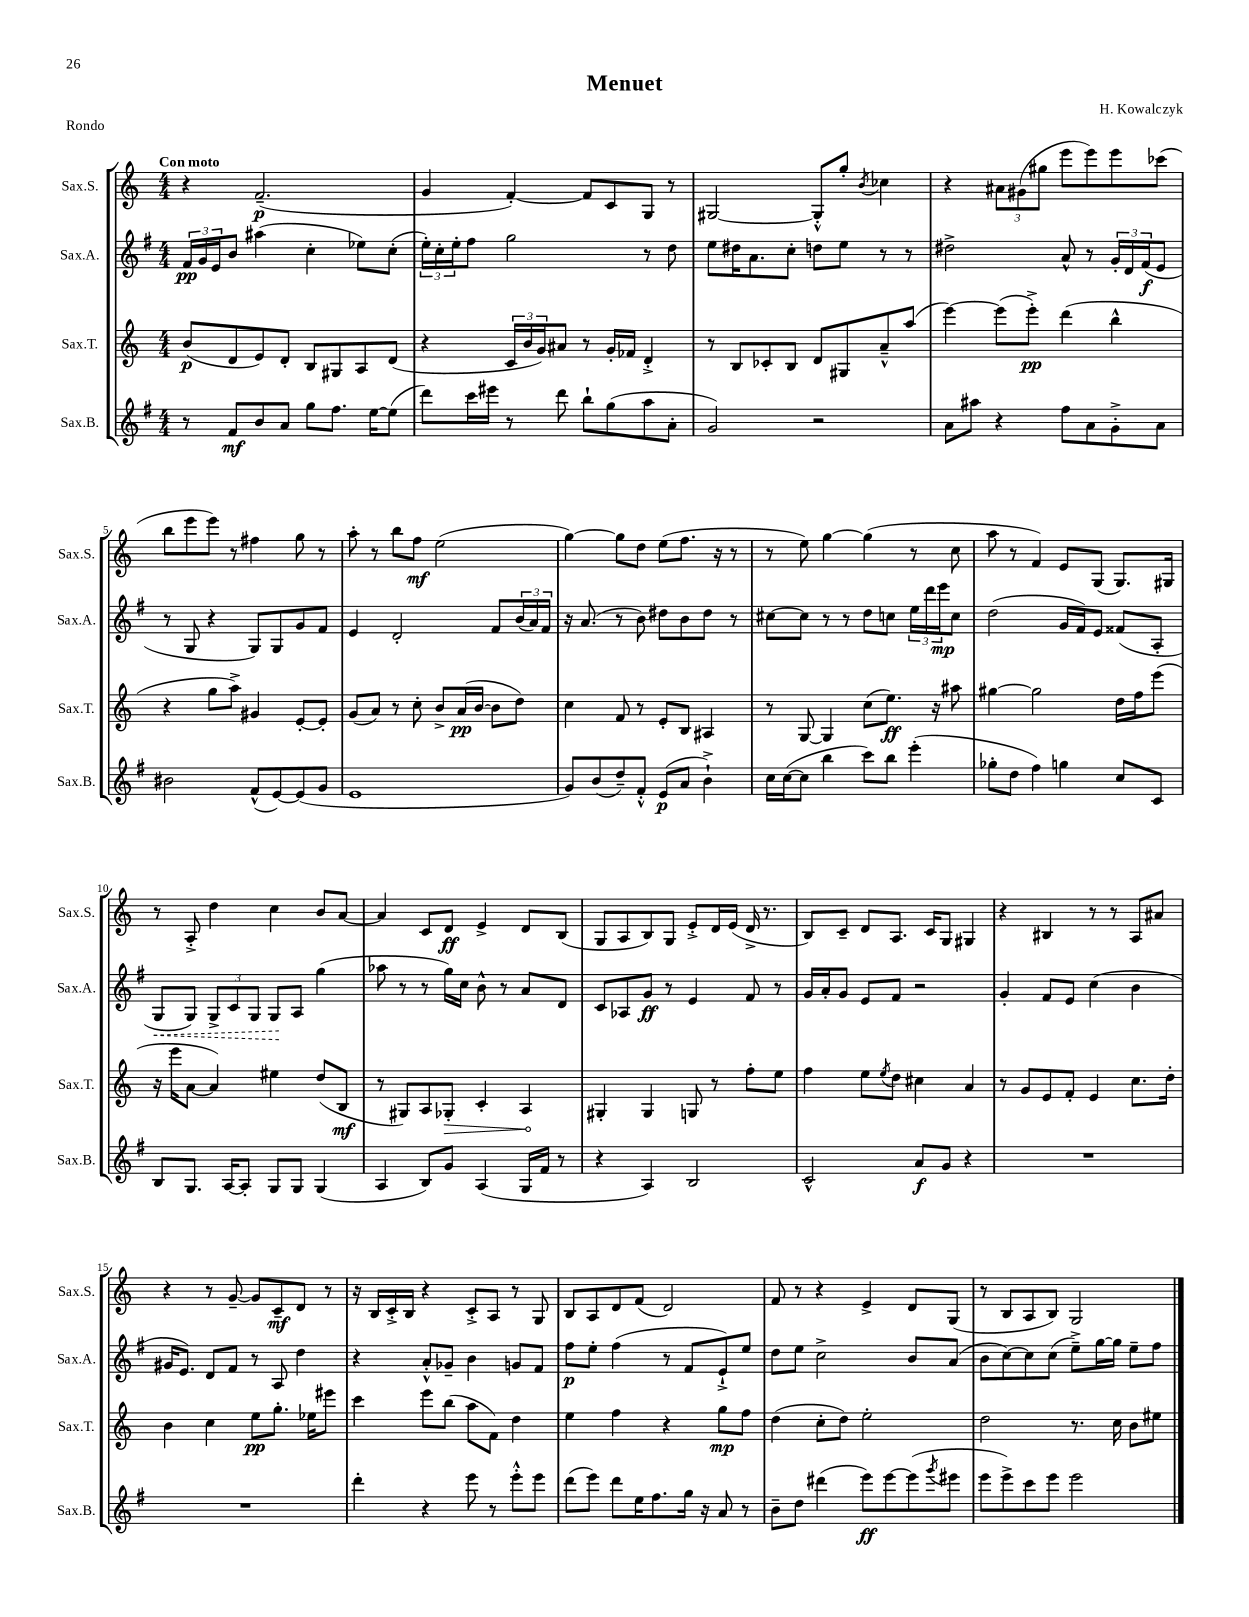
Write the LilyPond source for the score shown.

\header { title = "Menuet" composer = "H. Kowalczyk" piece = "Rondo" }
<<
\new StaffGroup <<
\new Staff = "s0" \with { instrumentName = "Sax.S." shortInstrumentName = "Sax.S." } {
    \clef treble \key c \major \numericTimeSignature \time 4/4 \tempo "Con moto"
    r4 f'2.--\p( |
    g'4 f'4~-.) f'8 c'8 g8 r8 |
    gis2~ gis8-.-^ g''8-. \acciaccatura { b'8 } ces''4 |
    r4 \tuplet 3/2 { ais'8 gis'8( gis''8 } e'''8 e'''8) e'''8 ces'''8( |
    b''8 e'''8 e'''8) r8 fis''4 g''8 r8 |
    a''8-. r8 b''8 f''8\mf e''2( |
    g''4~) g''8 d''8 e''8( f''8. r16 r8 |
    r8 e''8) g''4~ g''4( r8 c''8 |
    a''8 r8 f'4) e'8 g8( g8.) gis16 |
    r8 a8-.-> d''4 c''4 b'8 a'8~ |
    a'4 c'8 d'8\ff e'4-> d'8 b8( |
    g8 a8 b8) g8 e'8-.-> d'16 e'16( d'16-> r8. |
    b8) c'8-- d'8 a8. c'16 g8 gis4 |
    r4 bis4 r8 r8 a8 ais'8 |
    r4 r8 g'8~-- g'8 c'8--\mf d'8 r8 |
    r16 b16 c'16-.-> b16 r4 c'8-.-> a8 r8 g8 |
    b8 a8 d'8 f'8( d'2) |
    f'8 r8 r4 e'4-> d'8 g8( |
    r8 b8 a8 b8) g2 \bar "|." |
}
\new Staff = "s1" \with { instrumentName = "Sax.A." shortInstrumentName = "Sax.A." } {
    \clef treble \key g \major \numericTimeSignature \time 4/4
    \tuplet 3/2 { fis'16\pp g'16 e'16 } b'8 ais''4( c''4-. ees''8) c''8-.( |
    \tuplet 3/2 { e''16-.) c''16-. e''16-. } fis''8 g''2 r8 d''8 |
    e''8 dis''16 a'8. c''8-. d''8 e''8 r8 r8 |
    dis''2-> a'8-^ r8 \tuplet 3/2 { g'16-. d'16 fis'16\f( } e'8 |
    r8 g8 r4 g8) g8 g'8 fis'8 |
    e'4 d'2-. fis'8 \tuplet 3/2 { b'16( a'16) fis'16 } |
    r16 a'8.( r8 b'8) dis''8 b'8 dis''8 r8 |
    cis''8~ cis''8 r8 r8 d''8 c''8 \tuplet 3/2 { e''16 d'''16 e'''16\mp } c''8 |
    d''2( g'16 fis'16) e'8 fisis'8( a8-. |
    \once \override Hairpin.style = #'dashed-line g8\< g8) \tuplet 3/2 { g8-> c'8 g8 } g8\! a8 g''4( |
    aes''8 r8 r8 g''16) c''16 b'8-^ r8 a'8 d'8 |
    c'8 aes8 g'8\ff r8 e'4 fis'8 r8 |
    g'16 a'16-. g'8 e'8 fis'8 r2 |
    g'4-. fis'8 e'8 c''4( b'4 |
    gis'16 e'8.) d'8 fis'8 r8 a8 d''4 |
    r4 a'8-.-^ ges'8-- b'4 g'8 fis'8 |
    fis''8\p e''8-. fis''4( r8 fis'8 e'8-!->) e''8 |
    d''8 e''8 c''2-> b'8 a'8( |
    b'8 c''8~) c''8 c''8( e''8--->) g''16~ g''16 e''8-- fis''8 \bar "|." |
}
\new Staff = "s2" \with { instrumentName = "Sax.T." shortInstrumentName = "Sax.T." } {
    \clef treble \key c \major \numericTimeSignature \time 4/4
    b'8\p( d'8 e'8) d'8-. b8 gis8 a8 d'8( |
    r4 \tuplet 3/2 { c'16 b'16 g'16) } ais'8 r8 g'16-. fes'16 d'4-.-> |
    r8 b8 ces'8-. b8 d'8 gis8 a'8---^ a''8( |
    e'''4~) e'''8( e'''8-.->\pp) d'''4( b''4-^ |
    r4 g''8 a''8->) gis'4 e'8~-. e'8-. |
    g'8( a'8) r8 c''8-. b'8-> a'16\pp( b'16~ b'8 d''8) |
    c''4 f'8 r8 e'8-. b8 ais4 |
    r8 g8~ g4 c''8( e''8.\ff) r16 ais''8 |
    gis''4~ gis''2 d''16 f''16 e'''8( |
    r16 e'''16 a'8~ a'4) eis''4 d''8( b8\mf |
    r8 gis8) a8 \once \override Hairpin.circled-tip = ##t ges8-.\> c'4-. a4\! |
    gis4-. gis4 g8 r8 f''8-. e''8 |
    f''4 e''8 \acciaccatura { e''8 } d''8 cis''4 a'4 |
    r8 g'8 e'8 f'8-. e'4 c''8. d''16-. |
    b'4 c''4 e''8\pp g''8.-. ees''16 eis'''8 |
    c'''4 e'''8 b''8( a''8 f'8) d''4 |
    e''4 f''4 r4 g''8\mp f''8 |
    d''4( c''8-. d''8) e''2-. |
    d''2 r8. c''16 b'8 eis''8 \bar "|." |
}
\new Staff = "s3" \with { instrumentName = "Sax.B." shortInstrumentName = "Sax.B." } {
    \clef treble \key g \major \numericTimeSignature \time 4/4
    r8 fis'8\mf b'8 a'8 g''8 fis''8. e''16~ e''8( |
    d'''8) c'''16 eis'''16 r8 d'''8 b''8-! g''8( a''8 a'8-. |
    g'2) r2 |
    a'8 ais''8 r4 fis''8 a'8 g'8-.-> a'8 |
    bis'2 fis'8-^( e'8~) e'8( g'8 |
    e'1 |
    g'8) b'8( d''8--) fis'8-.-^ e'8\p( a'8 b'4-!->) |
    c''16 c''16~( c''8 b''4 c'''8) b''8 e'''4-.( |
    ges''8-. d''8 fis''4) g''4 c''8 c'8 |
    b8 g8. a16~ a8-. g8 g8 g4( |
    a4 b8) g'8 a4( g16 fis'16 r8 |
    r4 a4) b2 |
    c'2-^ a'8\f g'8 r4 |
    R1 |
    R1 |
    d'''4-. r4 e'''8 r8 e'''8-.-^ e'''8 |
    d'''8( e'''8) d'''8 e''16 fis''8. g''16 r16 a'8 r8 |
    b'8-- d''8 dis'''4( e'''8\ff) e'''8~ e'''8( \acciaccatura { g'''8 } eis'''8 |
    e'''8 e'''8->) c'''8 e'''8 e'''2 \bar "|." |
}
>>
>>
